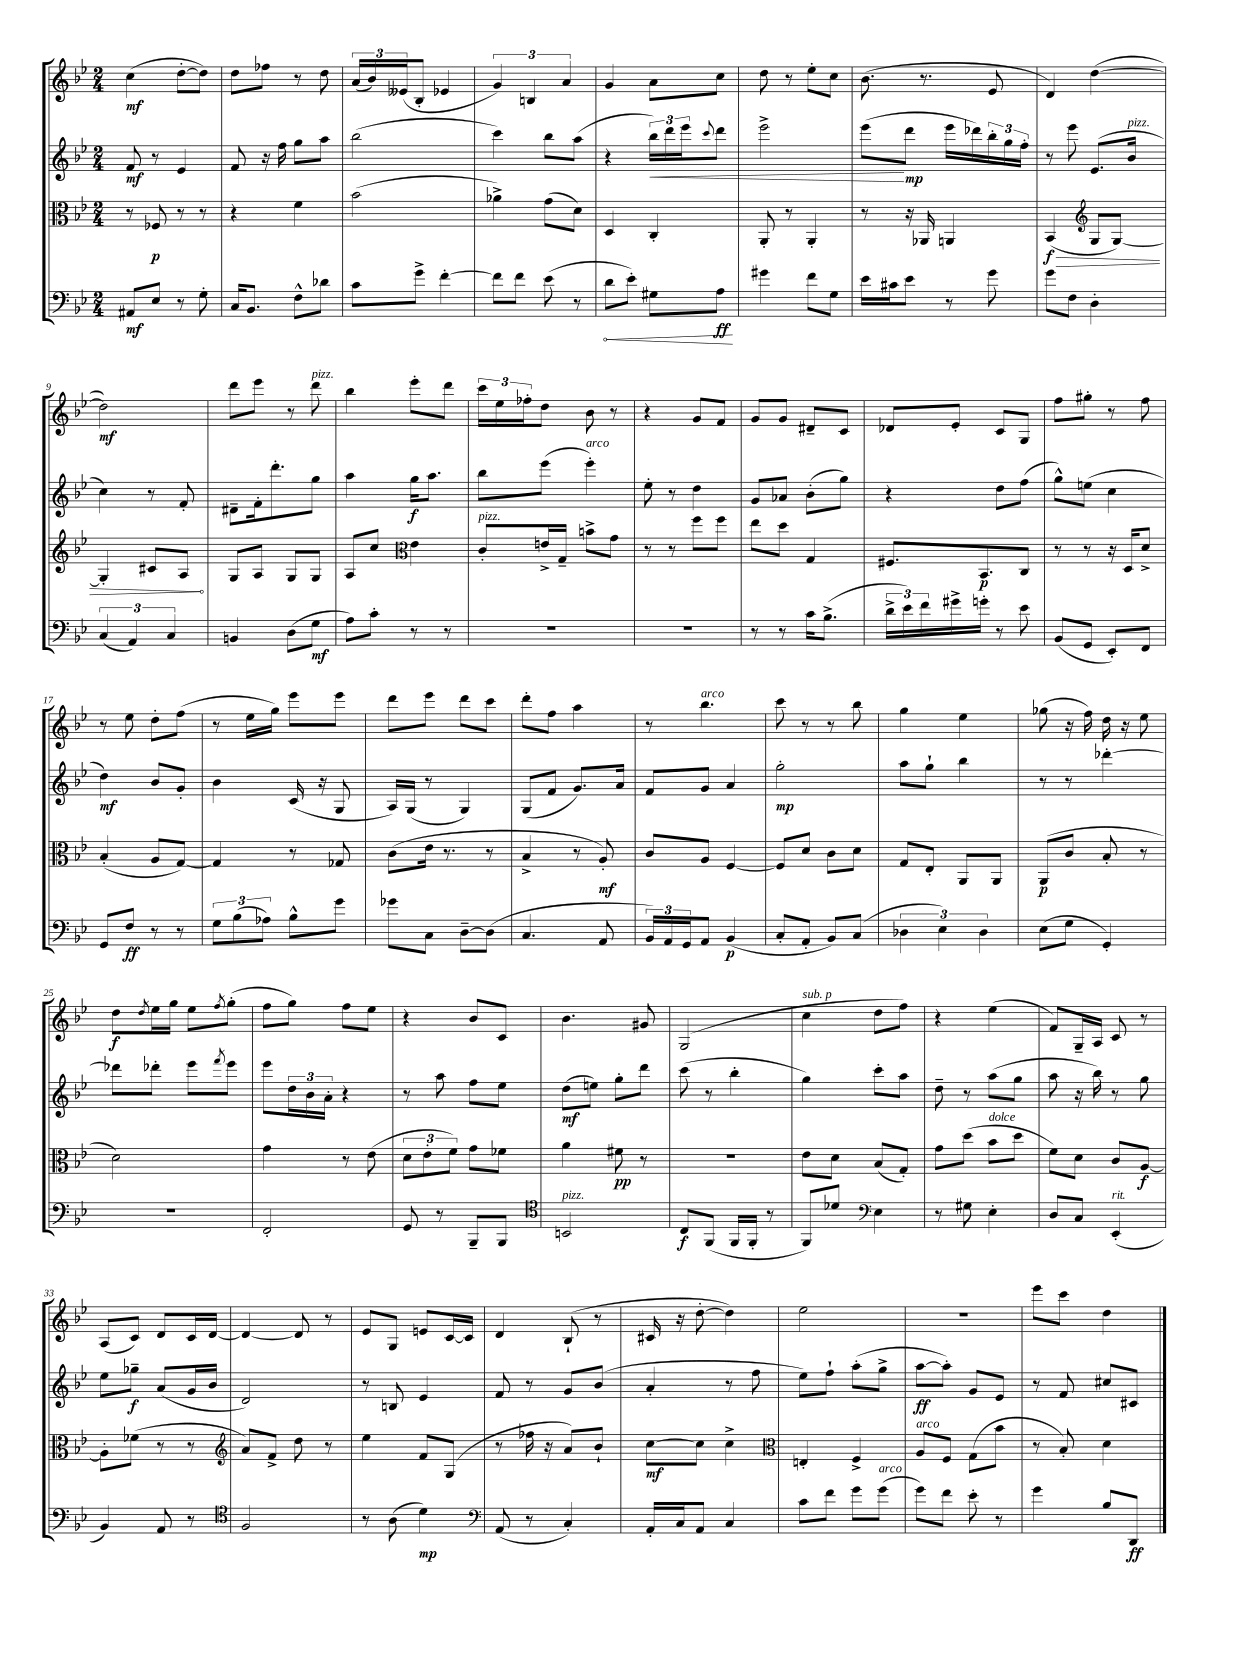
<<
\new StaffGroup <<
\new Staff = "s0" {
    \clef treble \key bes \major \numericTimeSignature \time 2/4
    c''4\mf( d''8~-. d''8) |
    d''8 fes''8 r8 d''8 |
    \tuplet 3/2 { a'16( bes'16) eeses'16( } bes8-. ees'4 |
    \tuplet 3/2 { g'4) b4 a'4 } |
    g'4 a'8 c''8 |
    d''8 r8 ees''8-. c''8 |
    bes'8.( r8. ees'8 |
    d'4) d''4~( |
    d''2\mf) |
    d'''8 ees'''8 r8 d'''8^\markup { \italic "pizz." } |
    bes''4 ees'''8-. d'''8 |
    \tuplet 3/2 { c'''16 ees''16 fes''16-. } d''8 bes'8 r8 |
    r4 g'8 f'8 |
    g'8 g'8 dis'8-- c'8 |
    des'8 ees'8-. c'8 g8 |
    f''8 gis''8-. r8 f''8 |
    r8 ees''8 d''8-. f''8( |
    r8 ees''16 g''16) ees'''8 ees'''8 |
    d'''8 ees'''8 d'''8 c'''8 |
    d'''8-. f''8 a''4 |
    r8 bes''4.^\markup { \italic "arco" } |
    c'''8 r8 r8 bes''8 |
    g''4 ees''4 |
    ges''8( r16 f''16) d''16 r16 ees''8 |
    d''8\f \acciaccatura { d''8 } ees''16 g''16 ees''8 \acciaccatura { f''8 } g''8-.( |
    f''8 g''8) f''8 ees''8 |
    r4 bes'8 c'8 |
    bes'4. gis'8 |
    g2( |
    c''4^\markup { \italic "sub. p" } d''8 f''8) |
    r4 ees''4( |
    f'8) g16-- a16 c'8 r8 |
    a8( c'8) d'8 c'16 d'16~ |
    d'4~ d'8 r8 |
    ees'8 g8 e'8 c'16~ c'16 |
    d'4 bes8-!( r8 |
    cis'16 r16 d''8~-. d''4) |
    ees''2 |
    r2 |
    ees'''8 c'''8 d''4 \bar "|." |
}
\new Staff = "s1" {
    \clef treble \key bes \major \numericTimeSignature \time 2/4
    f'8\mf r8 ees'4 |
    f'8 r16 f''16 g''8 a''8 |
    bes''2( |
    c'''4) bes''8 a''8( |
    r4 \tuplet 3/2 { bes''16\<) d'''16 ees'''16 } \appoggiatura { c'''8 } d'''8 |
    ees'''2-> |
    ees'''8\!( d'''8\mp ees'''16 des'''16) \tuplet 3/2 { bes''16-. g''16 f''16-. } |
    r8 ees'''8 ees'8.( bes'16^\markup { \italic "pizz." } |
    c''4) r8 f'8-. |
    dis'8-- f'16-. d'''8.-. g''8 |
    a''4 g''16\f a''8. |
    bes''8 ees'''8( ees'''4-.^\markup { \italic "arco" }) |
    ees''8-. r8 d''4 |
    g'8 aes'8 bes'8-.( g''8) |
    r4 d''8 f''8( |
    g''8-^) e''8( c''4 |
    d''4\mf) bes'8 g'8-. |
    bes'4 c'16( r16 g8 |
    a16) g16( r8 g4) |
    g8( f'8 g'8.) a'16 |
    f'8 g'8 a'4 |
    g''2-.\mp |
    a''8 g''8-! bes''4 |
    r8 r8 des'''4~-. |
    des'''8 des'''8-. ees'''8 \acciaccatura { f'''8 } ees'''8 |
    ees'''8 \tuplet 3/2 { d''16 bes'16 a'16-. } r4 |
    r8 a''8 f''8 ees''8 |
    d''8\mf( e''8) g''8-. d'''8 |
    c'''8( r8 bes''4-. |
    g''4) c'''8-. a''8 |
    d''8-- r8 a''8( g''8 |
    a''8 r16 bes''16) r8 g''8 |
    ees''8 ges''8--\f a'8( g'16 bes'16 |
    d'2) |
    r8 b8 ees'4 |
    f'8 r8 g'8 bes'8( |
    a'4-. r8 f''8 |
    ees''8) f''8-! a''8-.( g''8-> |
    a''8~\ff a''8-.) g'8 ees'8 |
    r8 f'8 cis''8 cis'8 \bar "|." |
}
\new Staff = "s2" {
    \clef alto \key bes \major \numericTimeSignature \time 2/4
    r8 fes8\p r8 r8 |
    r4 f'4 |
    bes'2( |
    aes'4->) g'8( d'8) |
    d4 c4-. |
    a,8-. r8 a,4-. |
    r8 r16 aes,16 a,4 |
    \once \override Hairpin.circled-tip = ##t bes,4\f\>( \clef treble g8 g8~) |
    g4-. cis'8 a8\! |
    g8 a8 g8 g8 |
    a8 c''8 \clef alto ees'4 |
    c'8-.^\markup { \italic "pizz." } e'16-> g16-- b'8-> g'8 |
    r8 r8 f''8 f''8 |
    ees''8 d''8 g4 |
    fis8. bes,8.\p c8 |
    r8 r8 r16 d16 d'8-> |
    bes4-.( a8 g8~) |
    g4 r8 ges8 |
    c'8( ees'16 r8. r8 |
    bes4-> r8 a8-.\mf) |
    c'8 a8 f4~ |
    f8 d'8 c'8 d'8 |
    g8 ees8-. a,8 a,8 |
    a,8\p( c'8 bes8-. r8 |
    d'2) |
    g'4 r8 ees'8( |
    \tuplet 3/2 { d'8 ees'8-. f'8) } g'8 fes'8 |
    a'4 fis'8\pp r8 |
    r2 |
    ees'8 d'8 bes8( g8-.) |
    g'8 d''8( bes'8^\markup { \italic "dolce" } d''8 |
    f'8) d'8 c'8 a8~\f |
    a8-. fes'8( r8 r8 |
    \clef treble a'8) f'8-> d''8 r8 |
    ees''4 f'8 g8( |
    r8 fes''16 r16 a'8) bes'8-! |
    c''8~\mf c''8 c''4-> |
    \clef alto e4-. f4-> |
    a8^\markup { \italic "arco" } f8 g8( bes'8 |
    r8 bes8-.) d'4 \bar "|." |
}
\new Staff = "s3" {
    \clef bass \key bes \major \numericTimeSignature \time 2/4
    ais,8\mf ees8 r8 g8-. |
    c16 bes,8. f8-^ des'8 |
    c'8 g'8-> f'4~-. |
    f'8 f'8 ees'8( r8 |
    \once \override Hairpin.circled-tip = ##t d'8\< ees'8-.) gis8 a8\ff\! |
    gis'4 f'8 g8 |
    ees'16 cis'16 ees'8 r8 g'8 |
    g'8 f8 d4-. |
    \tuplet 3/2 { c4( a,4) c4 } |
    b,4 d8( g8\mf |
    a8) c'8-. r8 r8 |
    R2 |
    R2 |
    r8 r8 c'16 bes8.->( |
    \tuplet 3/2 { d'16-> ees'16) f'16 } gis'16-> g'16-. r8 ees'8 |
    bes,8( g,8 ees,8-.) f,8 |
    g,8 f8\ff r8 r8 |
    \tuplet 3/2 { g8 bes8( aes8) } bes8-^ g'8 |
    ges'8 c8 d8~-- d8( |
    c4. a,8 |
    \tuplet 3/2 { bes,16) a,16 g,16 } a,8 bes,4\p( |
    c8-. a,8-. bes,8) c8( |
    \tuplet 3/2 { des4 ees4) des4 } |
    ees8( g8 g,4-.) |
    R2 |
    f,2-. |
    g,8 r8 bes,,8-- bes,,8 |
    \clef tenor b,2^\markup { \italic "pizz." } |
    c8\f f,8( f,16 f,16-. r8 |
    f,8) des'8 \clef bass ees4 |
    r8 gis8 ees4-. |
    d8 c8 ees,4-.^\markup { \italic "rit." }( |
    bes,4) a,8 r8 |
    \clef tenor f2 |
    r8 a8( d'4\mp) |
    \clef bass a,8( r8 c4-.) |
    a,16-. c16 a,8 c4 |
    c'8 f'8 g'8 g'8^\markup { \italic "arco" }( |
    g'8) f'8 ees'8-. r8 |
    g'4 bes8 d,8\ff \bar "|." |
}
>>
>>
